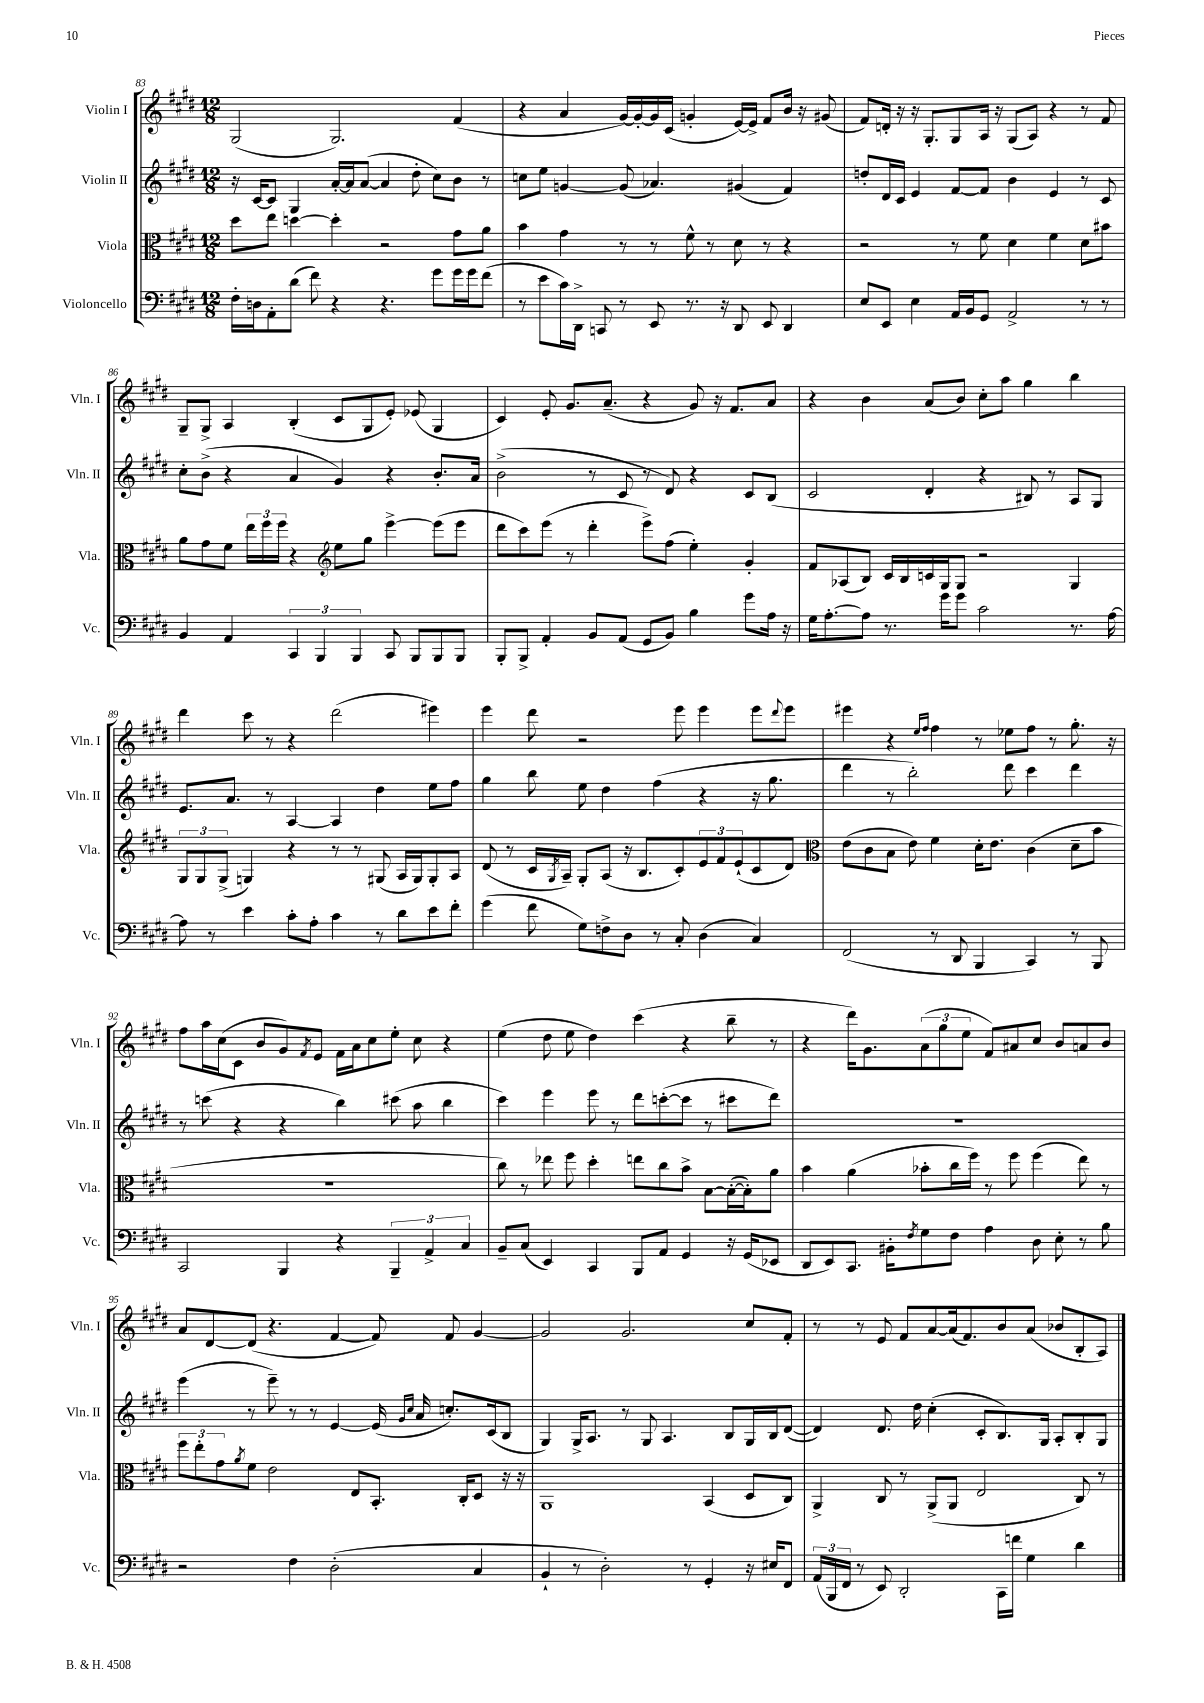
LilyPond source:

<<
\new StaffGroup <<
\new Staff = "s0" \with { instrumentName = "Violin I" shortInstrumentName = "Vln. I" } {
    \clef treble \key e \major \numericTimeSignature \time 12/8
    gis2( gis2.) fis'4( |
    r4 a'4 gis'16~) gis'16~-. gis'16 cis'16( g'4-. e'16~) e'16-> fis'8 b'16 r16 gis'8( |
    fis'8) d'16-. r16 r16 gis8.-. gis8 a16 r16 gis8( a8) r4 r8 fis'8 |
    gis8-- gis8-> a4 b4-.( cis'8 gis8 e'8-.) ees'8( gis4 |
    cis'4) e'8-. gis'8. a'8.--( r4 gis'8) r16 fis'8. a'8 |
    r4 b'4 a'8( b'8) cis''8-. a''8 gis''4 b''4 |
    dis'''4 cis'''8 r8 r4 dis'''2( eis'''4) |
    e'''4 dis'''8 r2 e'''8 e'''4 e'''8 \appoggiatura { dis'''8 } e'''8 |
    eis'''4 r4 \grace { e''16 fis''16 } fis''4 r8 ees''8 fis''8 r8 gis''8.-. r16 |
    fis''8 a''16 cis''16( cis'8 b'8 gis'8) \acciaccatura { fis'8 } e'8 fis'16 a'16 cis''8 e''8-. cis''8 r4 |
    e''4( dis''8 e''8 dis''4) cis'''4( r4 b''8-- r8 |
    r4 dis'''16) gis'8. \tuplet 3/2 { a'8( gis''8 e''8 } fis'8) ais'8 cis''8 b'8 a'8 b'8 |
    a'8 dis'8~ dis'8( r4. fis'4~ fis'8) fis'8 gis'4~ |
    gis'2 gis'2. cis''8 fis'8-. |
    r8 r8 e'8 fis'8 a'8~ a'16( fis'8.) b'8 a'8( bes'8 b8-. a8) \bar "|." |
}
\new Staff = "s1" \with { instrumentName = "Violin II" shortInstrumentName = "Vln. II" } {
    \clef treble \key e \major \numericTimeSignature \time 12/8
    r16 cis'16~ cis'8 gis4 a'16~-. a'16 a'8~( a'4 dis''8-. cis''8) b'8 r8 |
    c''8 e''8 g'4~ g'8( aes'4.) gis'4( fis'4) |
    d''8-. dis'16 cis'16 e'4 fis'8~ fis'8 b'4 e'4 r8 cis'8 |
    cis''8-. b'8->( r4 a'4 gis'4) r4 b'8.-. a'16 |
    b'2->( r8 cis'8 r8 dis'8) r4 cis'8 b8( |
    cis'2 dis'4-. r4 bis8) r8 a8 gis8 |
    e'8. a'8. r8 a4~ a4 dis''4 e''8 fis''8 |
    gis''4 b''8 e''8 dis''4 fis''4( r4 r16 gis''8. |
    dis'''4 r8 b''2-.) dis'''8 cis'''4 dis'''4 |
    r8 c'''8( r4 r4 b''4) cis'''8( a''8 b''4 |
    cis'''4) e'''4 e'''8 r8 dis'''8 c'''8~-.( c'''8 r8 cis'''8 dis'''8) |
    R1. |
    e'''4( r8 e'''8--) r8 r8 e'4~ e'16( \grace { gis'16 cis''16 } a'16 c''8.-.) cis'16( b8 |
    gis4) gis16-> a8. r8 gis8 a4. b8 gis16 b16 dis'8~( |
    dis'4) dis'8. dis''16 cis''4-.( cis'8-. b8.) gis16 a8-. b8-. gis8 \bar "|." |
}
\new Staff = "s2" \with { instrumentName = "Viola" shortInstrumentName = "Vla." } {
    \clef alto \key e \major \numericTimeSignature \time 12/8
    dis''8 e''8 d''4~ d''4-. r2 gis'8 a'8 |
    b'4 gis'4 r8 r8 fis'8-^ r8 dis'8 r8 r4 |
    r2 r8 fis'8 dis'4 fis'4 dis'8 bis'8 |
    a'8 gis'8 fis'8 \tuplet 3/2 { e''16 fis''16 fis''16 } r4 \clef treble e''8 gis''8 e'''4~-> e'''8( e'''8 |
    dis'''8 cis'''8) e'''8( r8 dis'''4-. e'''8->) fis''8( e''4-.) gis'4-. |
    fis'8 aes8( b8) cis'16 b16 c'16 gis16 gis8 r2 gis4 |
    \tuplet 3/2 { gis8 gis8 gis8->( } g4) r4 r8 r8 gis8( a16 gis16) gis8-. a8 |
    dis'8( r8 cis'16 \acciaccatura { gis8 } a16--) gis8-. a8( r16 b8. cis'8-.) \tuplet 3/2 { e'8 fis'8 e'8-!( } cis'8 dis'8) |
    \clef alto e'8( cis'8 b8 e'8) fis'4 dis'16-. e'8. cis'4( dis'8-- b'8 |
    R1. |
    cis''8) r8 ees''8 fis''8 dis''4-. e''8 cis''8 b'8-> b8~ b16~-.( b16-.) a'8 |
    b'4 a'4( bes'8-. cis''16 fis''16) r8 fis''8 fis''4( e''8) r8 |
    \tuplet 3/2 { fis''8 e''8-. gis'8 } \acciaccatura { a'8 } fis'8 e'2 e8 b,8.-. cis16-. dis8 r16 r16 |
    a,1 b,4( dis8 cis8) |
    a,4-> cis8 r8 a,8->( a,8 e2 cis8) r8 \bar "|." |
}
\new Staff = "s3" \with { instrumentName = "Violoncello" shortInstrumentName = "Vc." } {
    \clef bass \key e \major \numericTimeSignature \time 12/8
    fis16-. d16 a,8-. dis'8( fis'8) r4 r4. gis'8 gis'16 gis'16 fis'8( |
    r8 e'8 cis'16) dis,16-> c,8 r8 e,8 r8. r16 dis,8 e,8 dis,4 |
    e8 e,8 e4 a,16 b,16 gis,8 a,2-> r8 r8 |
    b,4 a,4 \tuplet 3/2 { cis,4 b,,4 b,,4 } cis,8 b,,8 b,,8 b,,8 |
    b,,8-. b,,8-> a,4-. b,8 a,8( gis,8 b,8) b4 gis'8 a16 r16 |
    gis16 a8.~-. a8 r8. gis'16 gis'8 cis'2 r8. a16~ |
    a8 r8 e'4 cis'8-. a8-. cis'4 r8 dis'8 e'8 fis'8-. |
    gis'4( fis'8 gis8) f8-> dis8 r8 cis8-. dis4( cis4) |
    fis,2( r8 dis,8 b,,4 cis,4) r8 b,,8 |
    cis,2 b,,4 r4 \tuplet 3/2 { b,,4-- a,4-> cis4 } |
    b,8-- cis8( e,4) cis,4 b,,8 a,8 gis,4 r16 gis,16( ees,8 |
    dis,8 e,8) cis,8. bis,16-. \acciaccatura { fis8 } gis8 fis8 a4 dis8 e8-. r8 b8 |
    r2 fis4 dis2-.( cis4 |
    b,4-! r8 dis2-.) r8 gis,4-. r16 eis16 fis,8 |
    \tuplet 3/2 { a,16( b,,16 fis,16 } r8 e,8) dis,2-. cis,16 f'16 gis4 dis'4 \bar "|." |
}
>>
>>
\layout { \context { \Score currentBarNumber = #83 } }
